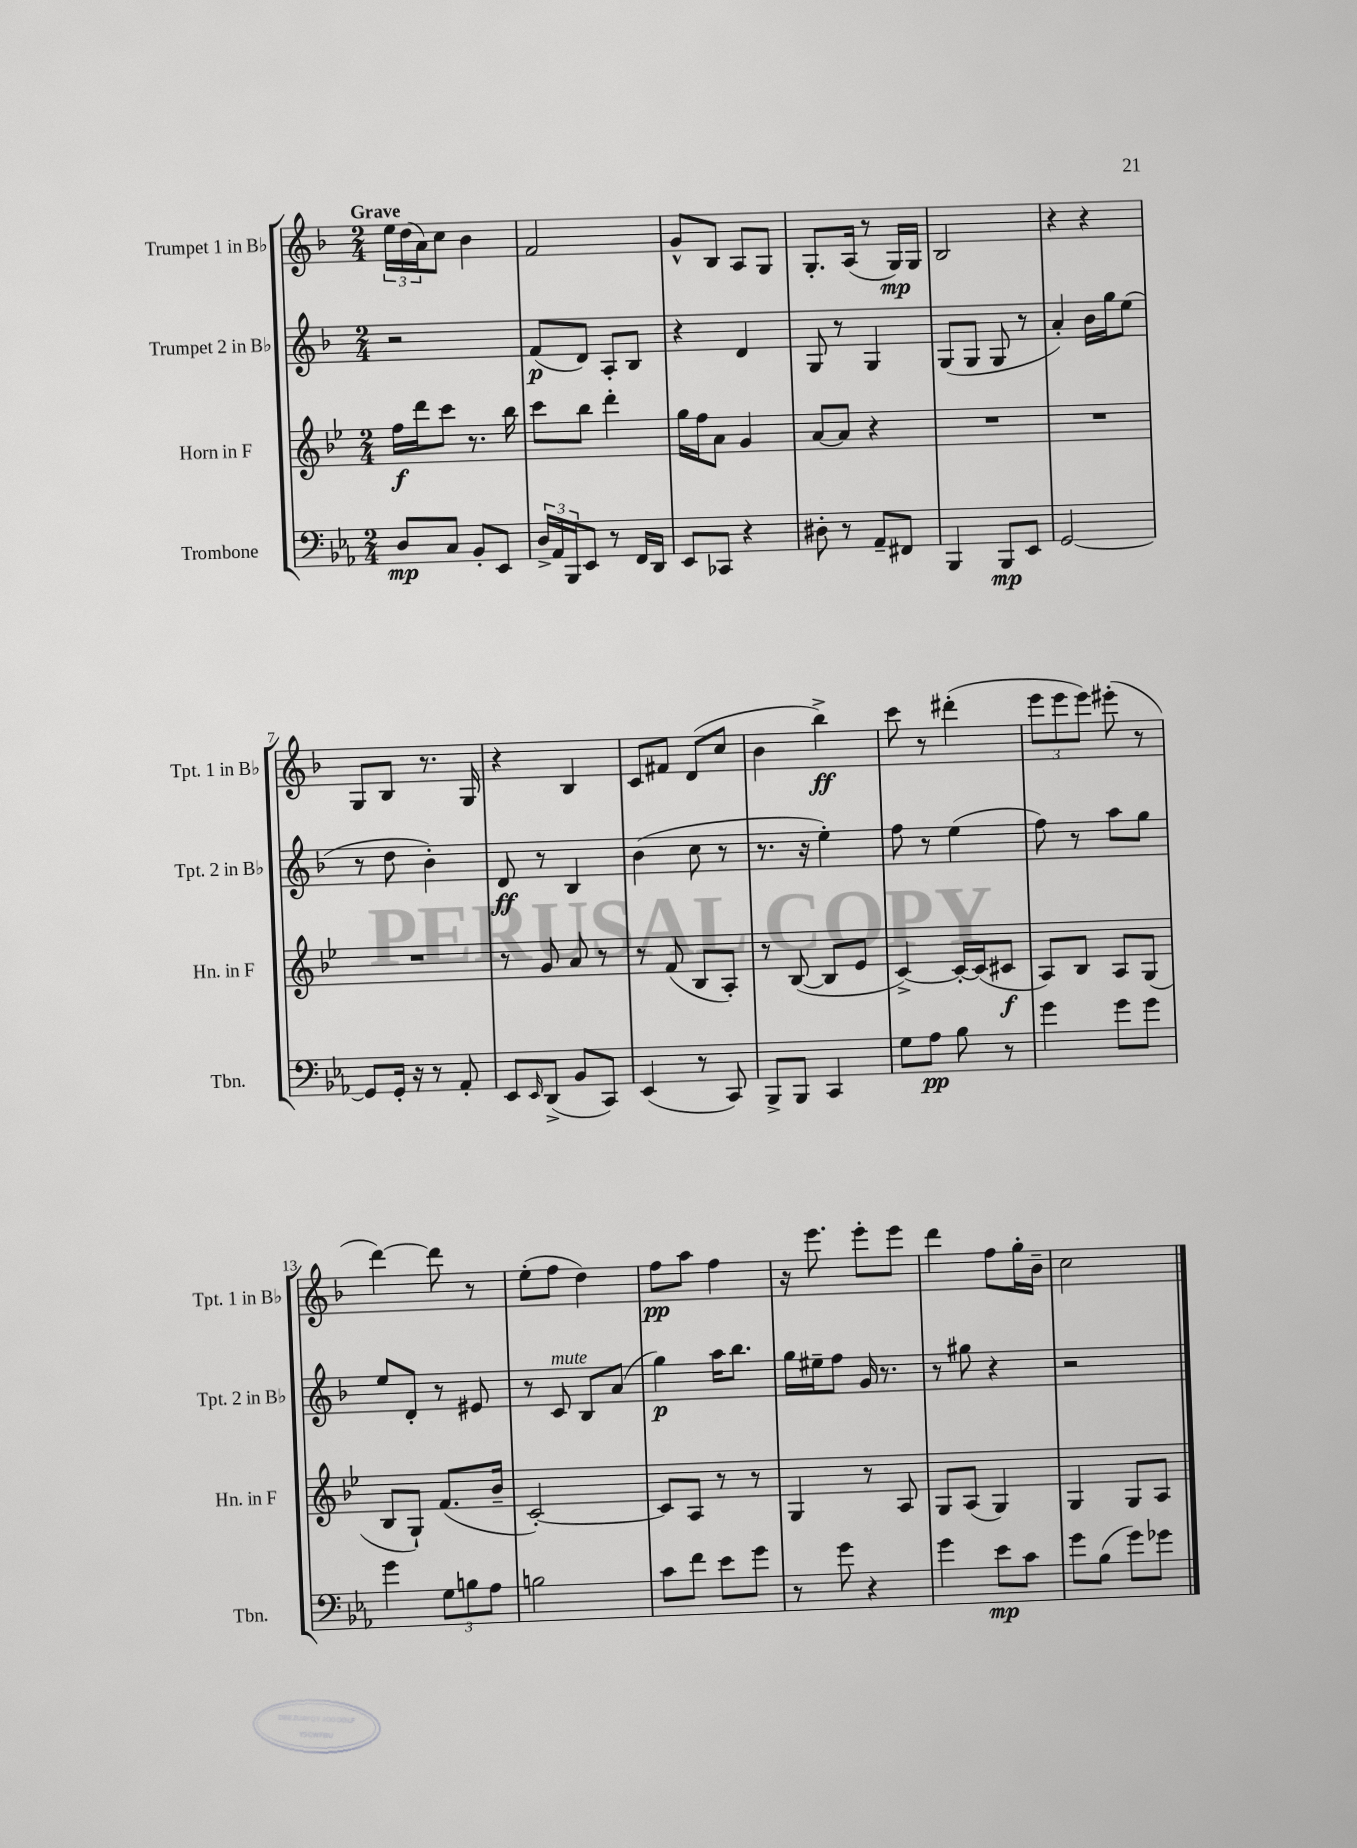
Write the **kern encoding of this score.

**kern	**kern	**kern	**kern
*staff4	*staff3	*staff2	*staff1
*clefF4	*clefG2	*clefG2	*clefG2
*k[b-e-a-]	*k[b-e-]	*k[b-]	*k[b-]
*M2/4	*M2/4	*M2/4	*M2/4
8D	16ff	2r	24ee
.	.	.	(24dd
.	16ddd	.	.
.	.	.	24a)
8C	8ccc	.	8cc
8BB-'	8.r	.	4b-
8EE-	.	.	.
.	16bb-	.	.
=	=	=	=
24D^	8ccc	(8f	2f
24AA-	.	.	.
24BBB-	.	.	.
8EE-	8bb-	8d)	.
8r	4ddd'	8A'	.
16FF	.	8B-	.
16DD	.	.	.
=	=	=	=
8EE-	16gg	4r	8g^^
.	16ff	.	.
8CC-	8a	.	8B-
4r	4g	4d	8A
.	.	.	8G
=	=	=	=
8D#'	[8a	8G	8.G'
8r	8a]	8r	.
.	.	.	(16A
8AA-~	4r	4G	8r
8FF#	.	.	16G)
.	.	.	16G
=	=	=	=
4BBB-	2r	(8G	2B-
.	.	8G	.
8BBB-	.	8G	.
8EE-	.	8r	.
=	=	=	=
[2GG	2r	4a')	4r
.	.	16b-	4r
.	.	16gg	.
.	.	(8ee	.
=	=	=	=
8GG]	2r	8r	8G
16GG'	.	8dd	8B-
16r	.	.	.
8r	.	4b-')	8.r
8AA-'	.	.	.
.	.	.	16G
=	=	=	=
8EE-	8r	8d	4r
16qqEE-	.	.	.
(8DD^	8g	8r	.
8BB-	8a	4B-	4B-
8CC)	8r	.	.
=	=	=	=
(4EE-	8r	(4b-	8c
.	(8f	.	8f#
8r	8B-	8cc	(8d
8CC)	8A')	8r	8cc
=	=	=	=
8BBB-^	8r	8.r	4b-
8BBB-	([8B-	.	.
.	.	16r	.
4CC	8B-]	4ee')	4bb-^)
.	8e-	.	.
=	=	=	=
8G	[4c^)	8ff	8ccc
8A-	.	8r	8r
8B-	16c'_	(4ee	(4ddd#'
.	(16c]	.	.
8r	8c#	.	.
=	=	=	=
4g	8A)	8ff)	12eee
.	.	.	12eee
.	8B-	8r	.
.	.	.	12eee)
8g	8A	8aa	(8eee#'
8g	(8G	8gg	8r
=	=	=	=
4g	8B-	8ee	[4ddd)
.	8G`)	8d'	.
12G	(8.f	8r	8ddd]
12B	.	.	.
.	.	8e#	8r
12A-	.	.	.
.	16b-~	.	.
=	=	=	=
2B	[2c')	8r	(8ee'
.	.	8c	8ff
.	.	8B-	4dd)
.	.	(8a	.
=	=	=	=
8c	8c]	4gg)	8ff
8f	8A	.	8aa
8e-	8r	16aa	4ff
.	.	8.bb-	.
8g	8r	.	.
=	=	=	=
8r	4G	16gg	16r
.	.	16ee#~	8.eee
8g	.	8ff	.
4r	8r	16g	8eee'
.	.	8.r	.
.	8A	.	8eee
=	=	=	=
4g	8G	8r	4ddd
.	(8A	8gg#	.
8e-	4G)	4r	8ff
8c	.	.	16gg'
.	.	.	16b-~
=	=	=	=
8g	4G	2r	2cc
(8B-	.	.	.
8g)	8G	.	.
8g-	8A	.	.
==	==	==	==
*-	*-	*-	*-
